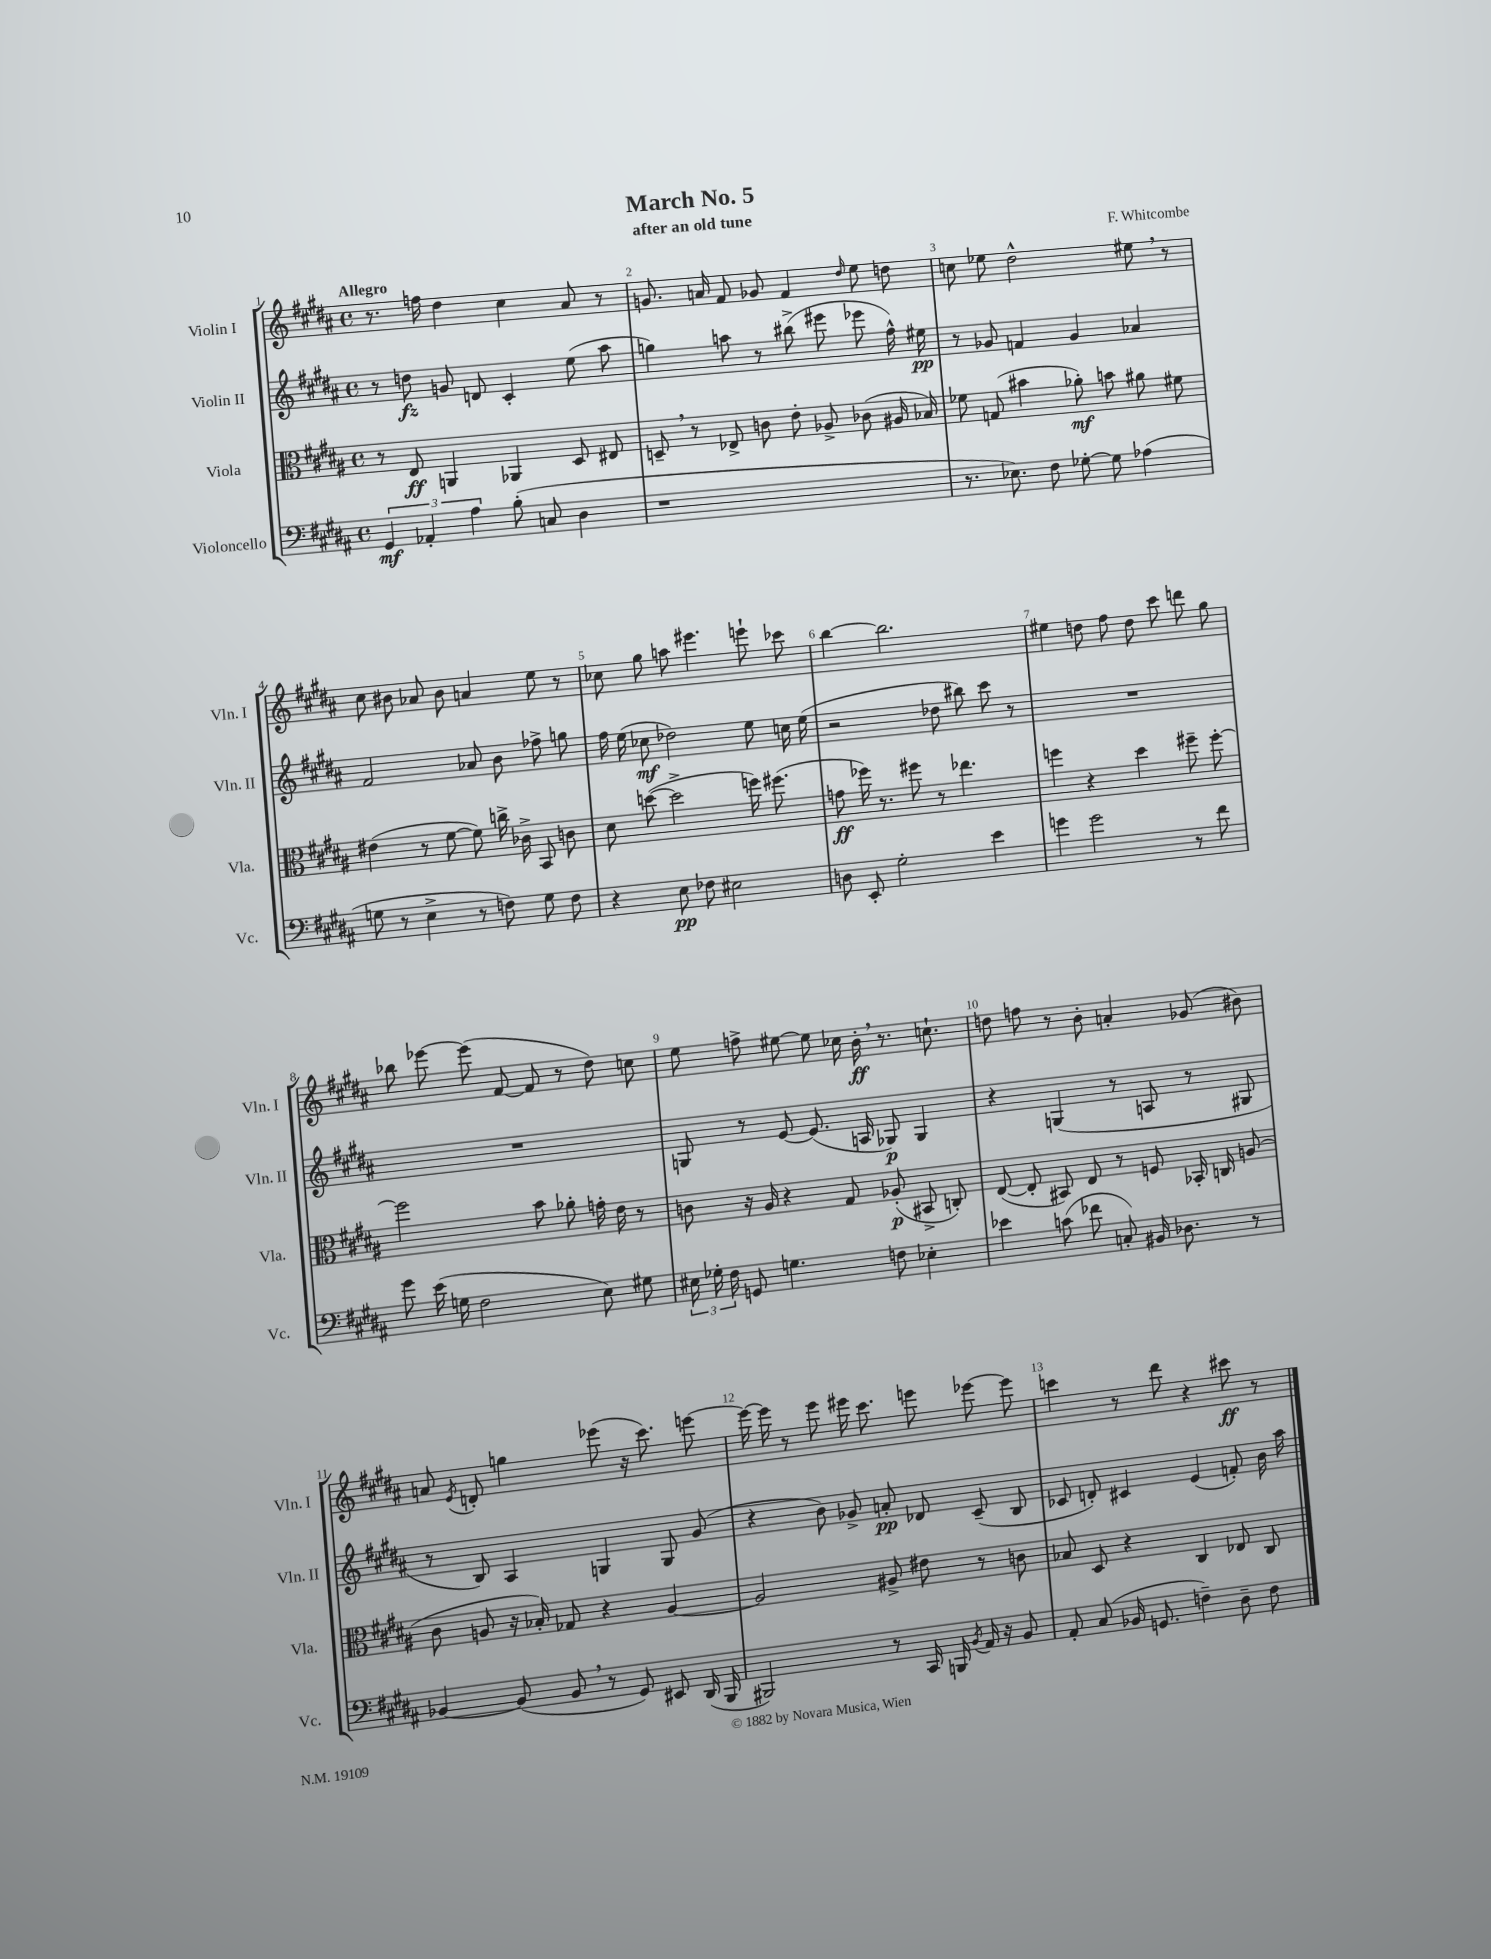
\header { title = "March No. 5" composer = "F. Whitcombe" subtitle = "after an old tune" }
<<
\new StaffGroup <<
\new Staff = "s0" \with { instrumentName = "Violin I" shortInstrumentName = "Vln. I" } {
    \clef treble \key b \major \defaultTimeSignature \time 4/4 \tempo "Allegro"
    \autoBeamOff r8. f''16 dis''4 cis''4 ais'8 r8 |
    g'8. a'16 fis'8 ges'8 fis'4 \grace { dis''16 } e''8 d''8 |
    c''8 ees''8 dis''2-^ eis''8 \breathe r8 |
    cis''8 bis'8 aes'8 bis'8 a'4 e''8 r8 |
    ces''8 gis''8 a''8 eis'''4. e'''8-! ces'''8 |
    b''4~ b''2. |
    eis''4 d''8 fis''8 d''8 cis'''8 d'''8 gis''8 |
    bes''8 ees'''8~ ees'''8( fis'8~ fis'8 r8 dis''8) c''8 |
    e''8 f''8-> eis''8~ eis''8 ces''16 b'16-.\ff \breathe r8. c''8.-! |
    d''8 f''8 r8 b'8-. a'4-. ges'8( bis'8) |
    a'8 \acciaccatura { e'8 } d'8-. g''4 ees'''8( r16 cis'''8.) e'''8~ |
    e'''16~ e'''16 r8 e'''8 eis'''16 cis'''8. e'''8 ees'''8~ ees'''8 |
    c'''4 r8 dis'''8 r4 cis'''8\ff r8 \bar "|." |
}
\new Staff = "s1" \with { instrumentName = "Violin II" shortInstrumentName = "Vln. II" } {
    \clef treble \key b \major \defaultTimeSignature \time 4/4
    \autoBeamOff r8 d''8\fz g'8 d'8 cis'4-. e''8( ais''8 |
    g''4) a''8 r8 bis''8->( eis'''8 ees'''8 fis''16-^) eis''16\pp |
    r8 ges'8 f'4 ges'4 aes'4 |
    fis'2 aes'8 b'8 fes''8-> g''8 |
    fis''16 e''16( ces''8\mf des''2) e''8 c''16 e''16( |
    r2 des''8 bis''8) cis'''8 r8 |
    R1 |
    R1 |
    g8 r8 e'8~ e'8.( a16 ges8\p) ges4 |
    r4 g4( r8 a8 r8 gis8 |
    r8 b8) ais4 g4 g8 gis'8( |
    r4 b'8) ges'8-> a'8-.\pp des'8 cis'8--( b8 |
    ces'8 d'8-.) cis'4 e'4( f'8-.) b'16 ais''16 \bar "|." |
}
\new Staff = "s2" \with { instrumentName = "Viola" shortInstrumentName = "Vla." } {
    \clef alto \key b \major \defaultTimeSignature \time 4/4
    \autoBeamOff r8 e8\ff a,4 aes,4 dis8 eis8 |
    d8-- \breathe r8 ees8-> c'8 e'8-. aes8-> ces'8( ais16 bes16) |
    fes'8 g8( bis'4 aes'8-.\mf) b'8 ais'8 fis'8 |
    eis'4( r8 fis'8~ fis'8) c''16-> ces'16-> b,8 c'8 |
    dis'8 d''8~( d''2-> f''16) fis''8.( |
    g'8\ff fes''16) r8. fis''8 r8 ees''4. |
    f''4 r4 dis''4 fis''8-- fis''8~-. |
    fis''2 b'8 aes'8-. g'16-. e'16 r8 |
    c'8 r16 ais16 r4 gis8 aes8-.\p( bis,8-> c8-.) |
    e8~( e8-. bis,8) e8 r8 f8 bes,16-. c16 a8( |
    cis'8 a8 r16 bes16-.) ges8 r4 a4~ |
    a2 ais8-> eis'8 r8 c'8 |
    bes8 dis8 r4 cis4 ees8 cis8 \bar "|." |
}
\new Staff = "s3" \with { instrumentName = "Violoncello" shortInstrumentName = "Vc." } {
    \clef bass \key b \major \defaultTimeSignature \time 4/4
    \autoBeamOff \tuplet 3/2 { gis,4\mf aes,4-. ais4 } b8-.( c8 dis4 |
    r1 |
    r8. ees8.) fis8 ges8~-. ges8 aes4( |
    g8 r8 e4-> r8 f8) g8 f8 |
    r4 e8\pp fes8 eis2 |
    d8 e,8-. gis2-. e'4 |
    g'4 g'2 r8 fis'8 |
    gis'8 e'16( g16 fis2 e8) gis8 |
    \tuplet 3/2 { eis16 ges16-. fis16 } g,8 g4. f8 ees4-. |
    ees'4 c'8( fes'8 c8-.) bis,16 des8. r8 |
    bes,4~ bes,8( bes,8 \breathe r8 gis,8) eis,8 dis,16( b,,16 |
    bis,,2) r8 cis,16 b,,16 \acciaccatura { b,8 } ais,16 r16 b,8 |
    ais,8-. cis8( bes,16 g,8. f4--) dis8-- f8 \bar "|." |
}
>>
>>
\layout { \context { \Score \override BarNumber.break-visibility = ##(#f #t #t) barNumberVisibility = #all-bar-numbers-visible } }
